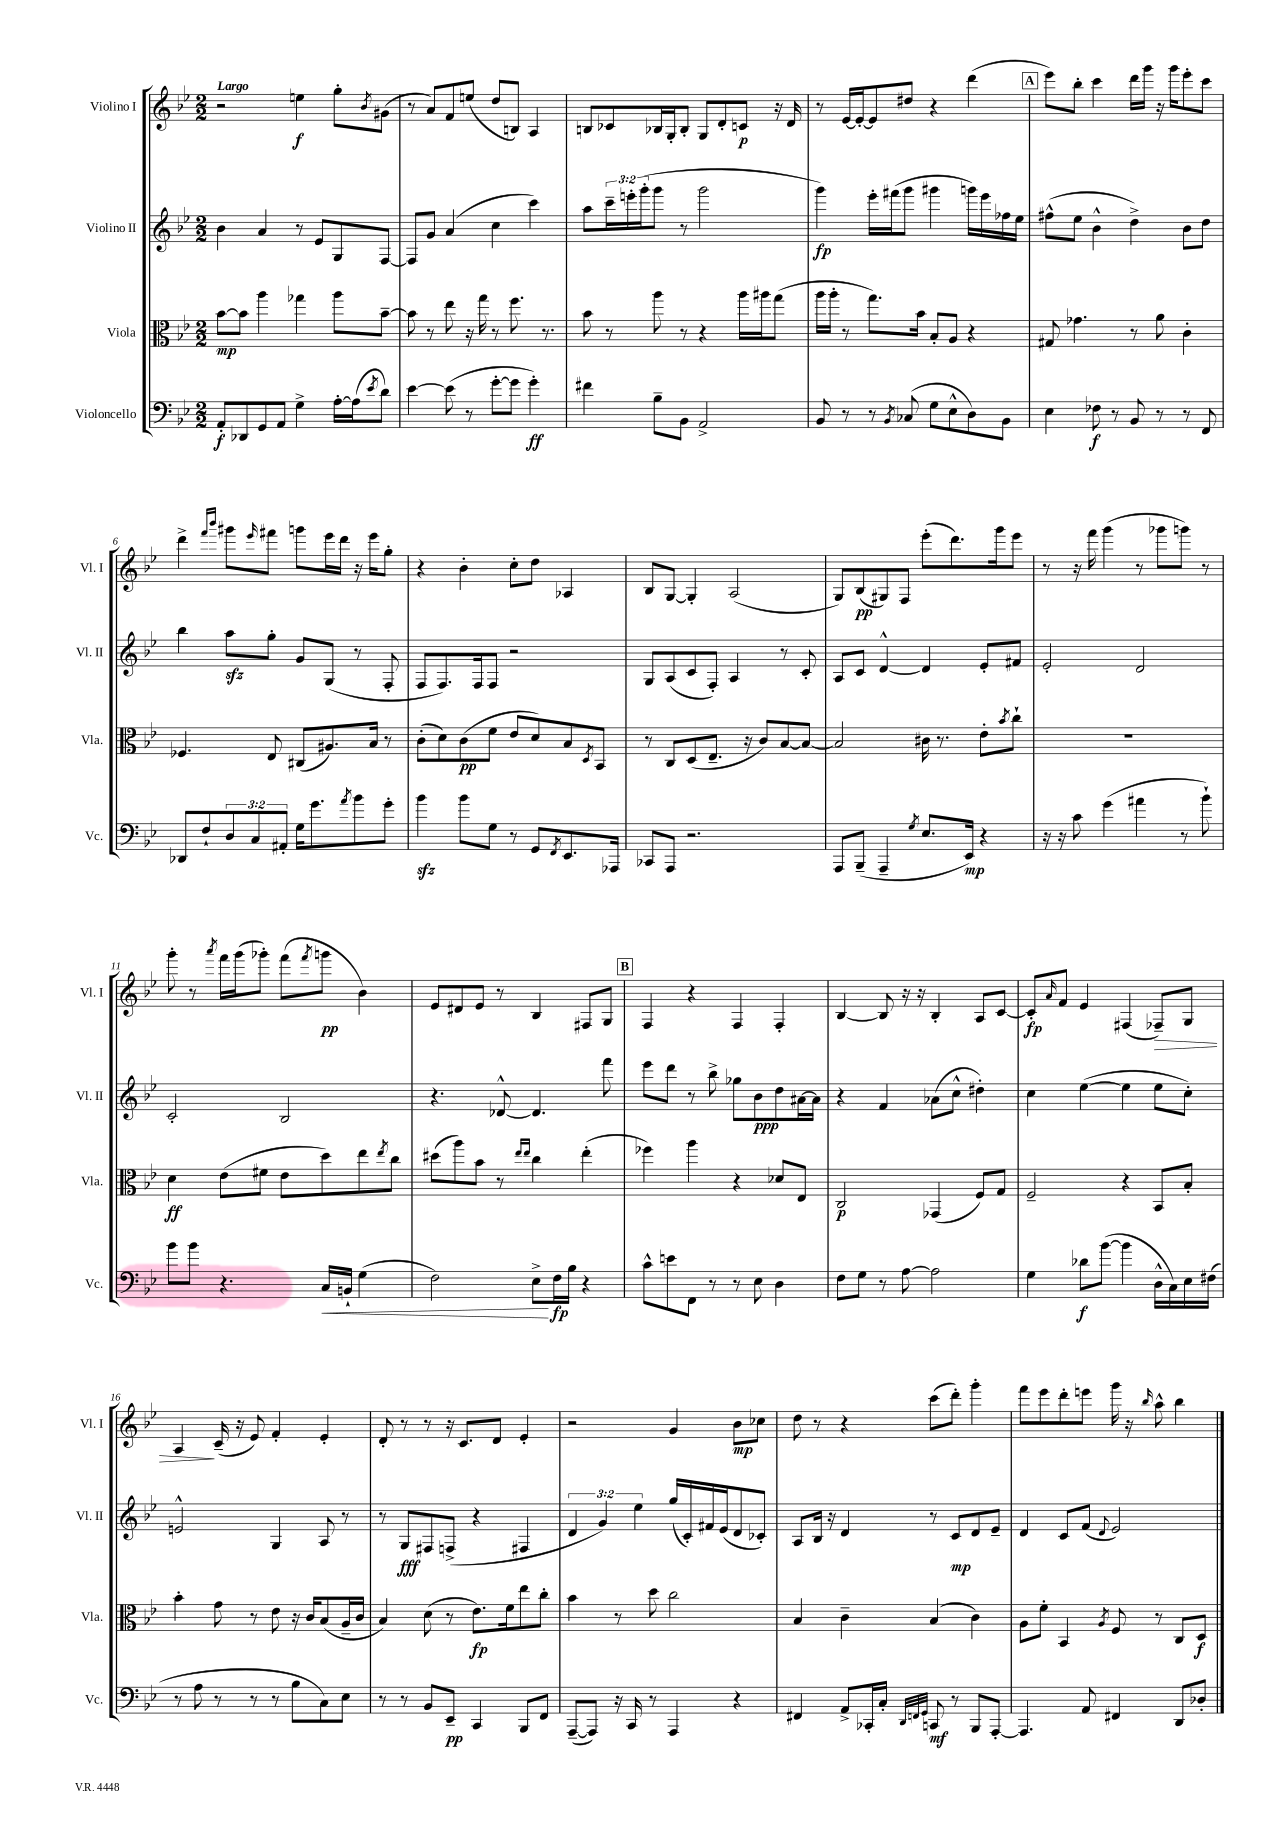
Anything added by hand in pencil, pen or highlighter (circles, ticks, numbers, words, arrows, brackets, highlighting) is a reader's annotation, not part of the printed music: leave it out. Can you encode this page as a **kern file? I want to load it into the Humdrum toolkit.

**kern	**kern	**kern	**kern
*staff4	*staff3	*staff2	*staff1
*clefF4	*clefC3	*clefG2	*clefG2
*k[b-e-]	*k[b-e-]	*k[b-e-]	*k[b-e-]
*M2/2	*M2/2	*M2/2	*M2/2
8AA'/L	[8b-\L	4b-\	2r
8DD-/	8b-\]J	.	.
8GG/	4aa\	4a/	.
8AA/J	.	.	.
4G^\	4gg-\	8r	4ee\
.	.	8e-/L	.
[16A'\LL	8aa\L	8G/	8gg'\L
(16A\]J	.	.	.
8qe-/	.	.	8qb-/
8d\J)	[8b-~\J	[8F/J	(8g#\J
=	=	=	=
[4e-\	8b-\]	8F/]L	8r
.	8r	8g/J	8a/L)
(8e-\]	8ee-\	(4a/	8f/
8r	16r	.	(8ee/J
.	16gg\	.	.
[8g'\L	8r	4cc\	8dd/L
8g\]J	8.ff\	.	8B/J)
4g'\)	.	4ccc\)	4A/
.	8.r	.	.
=	=	=	=
4f#\	8b-\	8aa\L	8B/L
.	8r	24ccc~\L	8c-/
.	.	24eee'\	.
.	.	(24ggg'\J	.
8B-~\L	8aa\	8ggg\J	16B-/L
.	.	.	16G'/J
8BB-\J	8r	8r	8B-'/J
2AA^/	4r	2ggg\	8G/L
.	.	.	8d'/
.	16aa\LL	.	8c/J
.	16aa#\J	.	.
.	(8gg\J	.	16r
.	.	.	16d/
=	=	=	=
8BB-/	16aa\LL	4ggg\)	8r
.	16aa'\JJ	.	.
8r	8r	.	[16e-/LL
.	.	.	16e-'/_J
8r	8.gg\L)	16eee-'\LL	8e-/]
.	.	(16fff#\J	.
8qBB-/	.	.	.
(8C-/	.	8ggg\J	8dd#/J
.	16b-\Jk	.	.
8G\L	8B-'/L	4ggg#\	4r
8E-^^\	8A/J	.	.
8D\)	4r	16ggg\LL)	(4ddd\
.	.	16eee-\	.
8BB-\J	.	16ff-\	.
.	.	16ee-\JJ	.
=	=	=	=
4E-\	8G#/	(8ff#^^\L	8eee-\L)
.	4.g-\	8ee-\J	8bb-'\J
8F-\	.	4b-^^\	4ccc\
8r	.	.	.
8BB-/	8r	4dd^\)	16ddd\LL
.	.	.	16ggg\JJ
8r	8a\	.	16r
.	.	.	16ggg\LK
8r	4c'\	8b-\L	8eee-'\
8FF/	.	8dd\J	8ccc\J
=	=	=	=
8DD-/L	4.F-/	4bb-\	4ddd^\
8F`/	.	.	.
.	.	.	16qqfff/LL
.	.	.	16qqbbb-/JJ
12D/	.	8aa\L	8ggg#\L
12C/	.	.	.
.	.	.	16qqeee-/
.	8E-/	8gg'\J	8fff#\J
12AA#'/J	.	.	.
16G\LK	(8C#/L	8g/L	8ggg\L
8.g\	.	.	.
.	8.A#/)	(8G/J	16eee-\L
.	.	.	16ddd\JJ
8qa/	.	.	.
8b-\	.	8r	16r
.	16B-/Jk	.	16eee-\LK
8g'\J	8r	8F'/	8gg'\J
=	=	=	=
4b-\	(8c'\L	8F/L	4r
.	8d\)	8.F/)	.
8b-\L	(8c\	.	4b-'\
.	.	16F/k	.
8G\J	8f\J	8F/J	.
8r	8e-/L	2r	8cc'\L
8GG/L	8d/)	.	8dd\J
8qFF/	.	.	.
8.EE-/	8B-/	.	4A-/
.	8qD/	.	.
.	8BB-/J	.	.
16AAA-/Jk	.	.	.
=	=	=	=
8CC-/L	8r	8G/L	8B-/L
8AAA/J	8C/L	(8A/	[8G/J
2.r	(8D/	8c/	4G'/]
.	8.E-~/J	8F'/J)	.
.	.	4A/	(2A/
.	16r	.	.
.	8c/L)	.	.
.	[8B-/	8r	.
.	8B-/_J	8c'/	.
=	=	=	=
8AAA/L	2B-/]	8A/L	8G/L)
(8BBB-~/J	.	8c/J	(8B-/
4AAA~/	.	[4d^^/	8G#/)
.	.	.	8F/J
8qG/	.	.	.
8.E-/L	16c#\	4d/]	(8eee-'\L
.	8.r	.	.
.	.	.	8.ddd\)
16EE-/Jk)	.	.	.
4r	8e-'\L	8e-'/L	.
.	.	.	16ggg\k
.	8qb-/	.	.
.	8cc`\J	8f#/J	8eee-\J
=	=	=	=
16r	1r	2e-'/	8r
16r	.	.	.
8c\	.	.	16r
.	.	.	16fff\
(4g\	.	.	(4ggg\
4a#\	.	2d/	8r
.	.	.	8ggg-\L
8r	.	.	8ggg\J)
8b-`\)	.	.	8r
=	=	=	=
8b-\L	4d\	2c'/	8ggg'\
8b-\J	.	.	8r
.	.	.	8qaaa/
4.r	(8e-\L	.	16fff\LL
.	.	.	(16ggg\J
.	8f#\J	.	8ggg-'\J)
.	8e-\L	2B-/	(8fff\L
.	.	.	8qfff/
16C/LL	8dd\)	.	8ggg\J
16BB`/JJ	.	.	.
(4G\	8ee-\	.	4b-\)
.	8qee-/	.	.
.	8cc\J	.	.
=	=	=	=
2F\)	(8dd#\L	4.r	8e-/L
.	8aa\)	.	8d#/
.	8b-\J	.	8e-/J
.	8r	[8d-^^/	8r
.	16qqee-/LL	.	.
.	16qqee-/JJ	.	.
8E-^\L	4cc\	4.d-/]	4B-/
16F\L	.	.	.
16B-\JJ	.	.	.
4r	(4ee-'\	.	8F#/L
.	.	8fff\	8G/J
=	=	=	=
8c^^\L	4ff-\)	8eee-\L	4F/
8e\	.	8ddd\J	.
8FF\J	4aa\	8r	4r
8r	.	8bb-^\	.
8r	4r	8gg-\L	4F/
8E-\	.	8b-\	.
4D\	8d-/L	8dd\	4F'/
.	8E-/J	[16a#\L	.
.	.	16a#\]JJ	.
=	=	=	=
8F\L	2C/	4r	[4B-/
8G\J	.	.	.
8r	.	4f/	8B-/]
[8A\	.	.	16r
.	.	.	16r
2A\]	(4GG-/	(8a-\L	4B-'/
.	.	8cc^^\J	.
.	8F/L)	4dd#'\)	8A/L
.	8G/J	.	[8c/J
=	=	=	=
4G\	2F~/	4cc\	8c'/]L
.	.	.	16qqa/
.	.	.	8f/J
8d-\L	.	([4ee-\	4e-/
([8b-\J	.	.	.
4b-\]	4r	4ee-\]	(4F#/
16D^^\LL	8BB-/L	8ee-\L	8F-~/L)
16C\)	.	.	.
16E-\	8B-'/J	8cc'\J)	8G/J
(16F#\JJ	.	.	.
=	=	=	=
8r	4b-'\	2e^^/	4A/
8A\	.	.	.
8r	8g\	.	(16c~/
.	.	.	16r
8r	8r	.	8e-/)
8r	8e-\	4G/	4f'/
8B-\L	16r	.	.
.	16c/LK	.	.
8C\)	(8B-/	8A/	4e-'/
8E-\J	16A~/L	8r	.
.	16c/JJ	.	.
=	=	=	=
8r	4B-/)	8r	8d'/
8r	.	8G/L	8r
8BB-/L	(8d\	8F#/	8r
8EE-~/J	8r	(8F^/J	16r
.	.	.	8.c/L
4CC/	8.e-\L)	4r	.
.	.	.	8d/J
.	16f\k	.	.
8BBB-/L	8ee-\	4F#/	4e-'/
8FF/J	8cc'\J	.	.
=	=	=	=
([8AAA~/L	4b-\	6d/	2r
8AAA/]J)	.	.	.
.	.	6g/)	.
16r	8r	.	.
16CC/	.	.	.
.	.	6ee-\	.
8r	8dd\	.	.
4AAA/	2cc\	(16gg/LL	4g/
.	.	16c'/)	.
.	.	16f#/	.
.	.	(16e-/J	.
4r	.	8d/	8b-\L
.	.	8c-'/J)	8cc-\J
=	=	=	=
4FF#/	4B-/	8A/L	8dd\
.	.	16B-/Jk	8r
.	.	16r	.
8AA^/L	4c~\	4d/	4r
16CC-'/L	.	.	.
16C'/JJ	.	.	.
32qqDD/LLL	.	.	.
32qqFF/	.	.	.
32qqGG/JJJ	.	.	.
8CC/	(4B-/	8r	(8ccc\L
8r	.	8c/L	8ddd'\J)
8BBB-/L	4c\)	8d/	4ggg'\
[8AAA'/J	.	8e-~/J	.
=	=	=	=
4.AAA/]	8A\L	4d/	8fff\L
.	8f'\J	.	8eee-\
.	4BB-/	8c/L	8ddd'\
8AA/	.	(8f/J	8eee\J
.	8qA/	8qqd/	.
4FF#/	8F/	2e-/)	16ggg\
.	.	.	16r
.	.	.	16qqbb-/
.	8r	.	8aa^^\
8DD/L	8C/L	.	4bb-\
8D-'/J	8D/J	.	.
==	==	==	==
*-	*-	*-	*-
